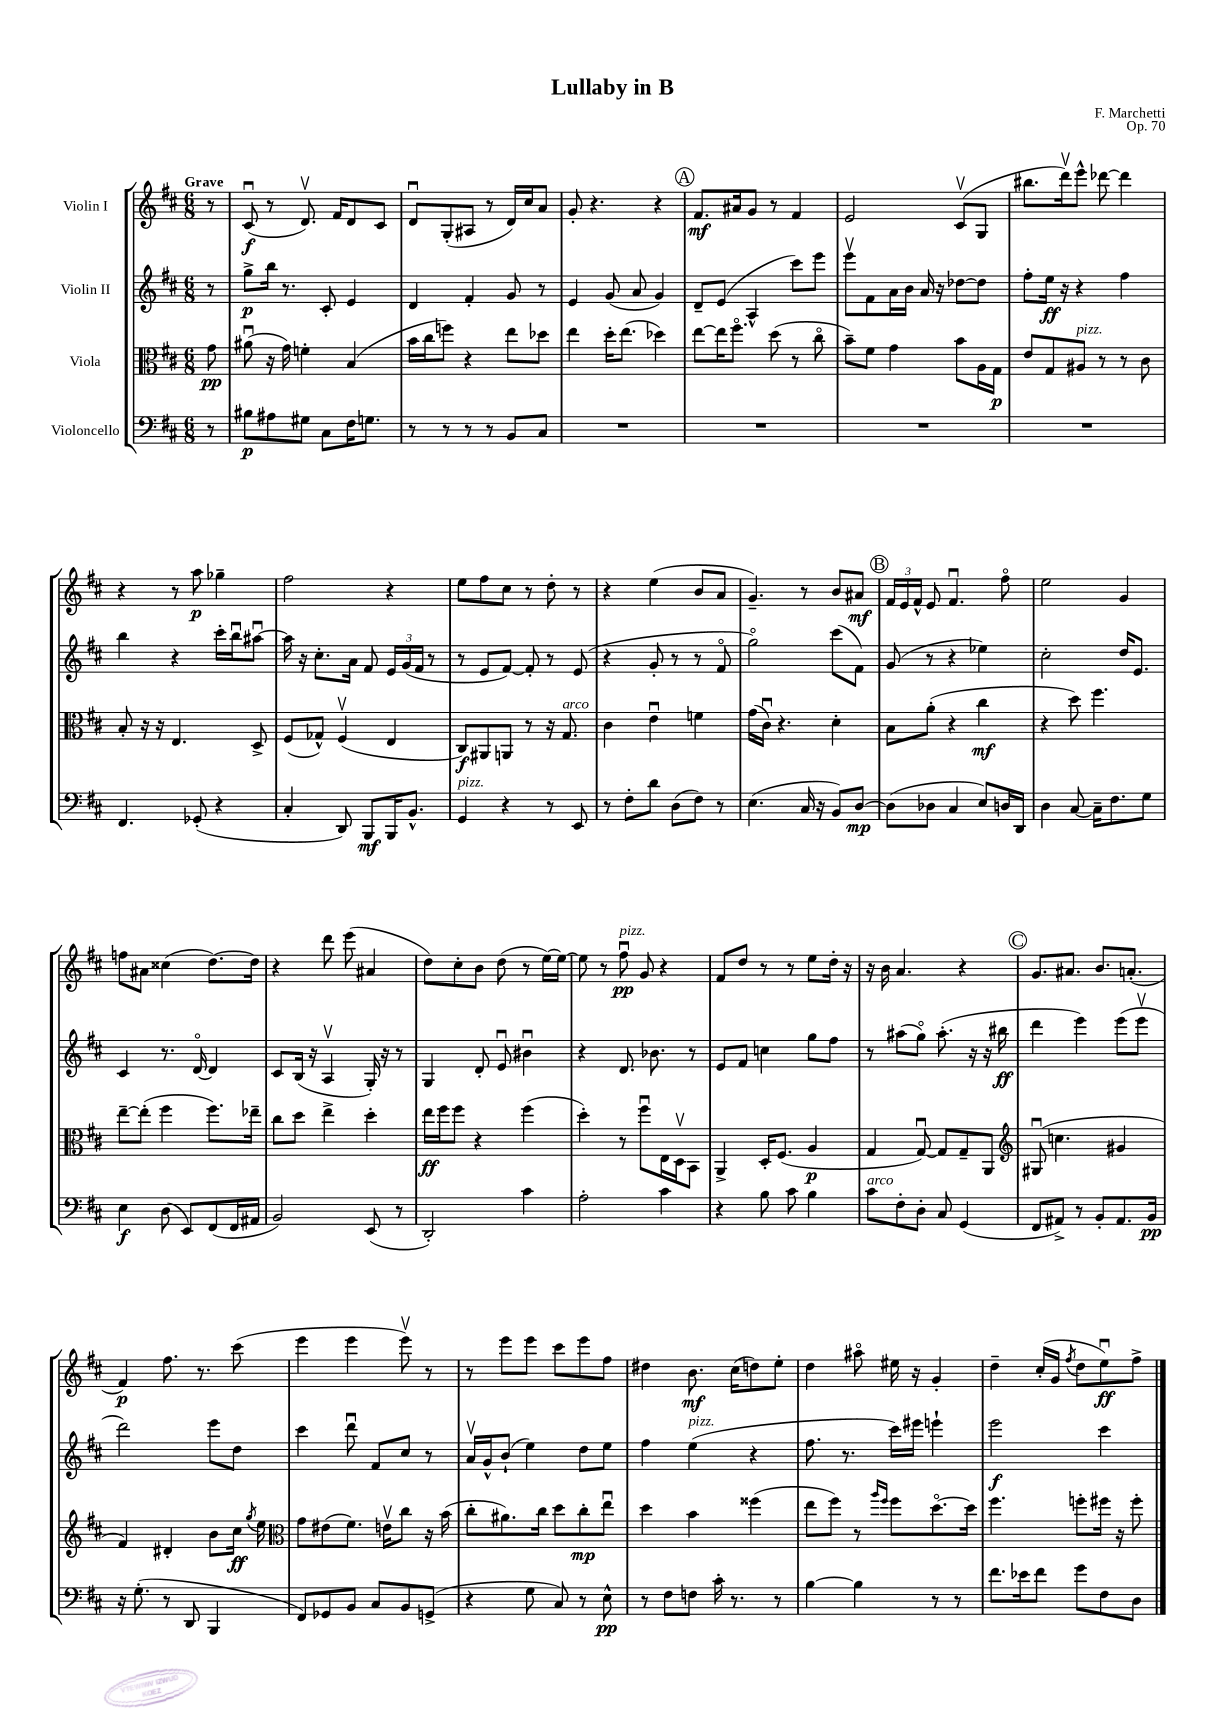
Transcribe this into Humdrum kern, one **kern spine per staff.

**kern	**dynam	**kern	**dynam	**kern	**dynam	**kern	**dynam
*part4	*part4	*part3	*part3	*part2	*part2	*part1	*part1
*staff4	*staff4	*staff3	*staff3	*staff2	*staff2	*staff1	*staff1
*I"Violoncello	*	*I"Viola	*	*I"Violin II	*	*I"Violin I	*
*clefF4	*	*clefC3	*	*clefG2	*	*clefG2	*
*k[f#c#]	*	*k[f#c#]	*	*k[f#c#]	*	*k[f#c#]	*
*M6/8	*	*M6/8	*	*M6/8	*	*M6/8	*
=	=	=	=	=	=	=	=
!	!	!	!	!	!	!LO:TX:a:B:t=Grave	!
8r	.	8g\	pp	8r	.	8r	.
=1	=1	=1	=1	=1	=1	=1	=1
8B#X\L	p	(8a#Xu\	.	8gg^\L	p	(8c#u/	f
8A#X\	.	16r	.	16bb\Jk	.	8r	.
.	.	16g\)	.	8.r	.	.	.
8G#X\J	.	4fn'\	.	.	.	8.dv/)	.
8C#\L	.	.	.	8c#'/	.	.	.
.	.	.	.	.	.	16f#/KL	.
16F#\K	.	(4B/	.	4e/	.	8d/	.
8.Gn\J	.	.	.	.	.	.	.
.	.	.	.	.	.	8c#/J	.
=2	=2	=2	=2	=2	=2	=2	=2
8r	.	16b\LL	.	4d/	.	8du/L	.
.	.	16cc#\J	.	.	.	.	.
8r	.	8ffn\J)	.	.	.	(8G'/	.
8r	.	4r	.	4f#'/	.	8A#X/J	.
8r	.	.	.	.	.	8r	.
8BB/L	.	8ee\L	.	8g/	.	16d/LL)	.
.	.	.	.	.	.	16cc#/J	.
8C#/J	.	8dd-X\J	.	8r	.	8a/J	.
=3	=3	=3	=3	=3	=3	=3	=3
2.r	.	4ee\	.	4e/	.	8g'/	.
.	.	.	.	.	.	4.r	.
.	.	16dd'\KL	.	(8g/	.	.	.
.	.	(8.ee\J	.	.	.	.	.
.	.	.	.	8a/	.	.	.
.	.	4dd-X\)	.	4g/)	.	4r	.
!!LO:REH:place=s1:t=A
=4	=4	=4	=4	=4	=4	=4	=4
2.r	.	[8ee\L	.	8d~/L	.	8.f#/L	mf
.	.	16ee\K]	.	(8e/J	.	.	.
.	.	8.ff#\J	.	.	.	16a#X/k	.
.	.	.	.	4A^^/	.	8g/J	.
.	.	(8dd\	.	.	.	8r	.
.	.	8r	.	8ccc#\L)	.	4f#/	.
.	.	8cc#\	.	8eee\J	.	.	.
=5	=5	=5	=5	=5	=5	=5	=5
2.r	.	8b~\L)	.	8eeev\L	.	2e/	.
.	.	8f#\J	.	8f#\	.	.	.
.	.	4g\	.	16a\L	.	.	.
.	.	.	.	16b\JJ	.	.	.
.	.	.	.	16a/	.	.	.
.	.	.	.	16r	.	.	.
.	.	8b\L	.	[8dd-X\L	.	(8c#v/L	.
.	.	16A\L	.	8dd-\J]	.	8G/J	.
.	.	16G\JJ	p	.	.	.	.
=6	=6	=6	=6	=6	=6	=6	=6
2.r	.	8e/L	.	8ff#'\L	.	8.bb#X\L	.
.	.	8G/	.	16ee\Jk	ff	.	.
.	.	.	.	16r	.	16dddv\k)	.
!	!	!LO:TX:a:i:t=pizz.	!	!	!	!	!
.	.	8A#X/J	.	4r	.	8eee^^\J	.
.	.	8r	.	.	.	[8ddd-X\	.
.	.	8r	.	4ff#\	.	4ddd-\]	.
.	.	8c#\	.	.	.	.	.
!!LO:LB:g=z
=7	=7	=7	=7	=7	=7	=7	=7
4.FF#/	.	8B'/	.	4bb\	.	4r	.
.	.	16r	.	.	.	.	.
.	.	16r	.	.	.	.	.
.	.	4.E/	.	4r	.	8r	.
(8GG-X'/	.	.	.	.	.	8aa\	p
4r	.	.	.	16ccc#'\LL	.	4gg-X~\	.
.	.	.	.	16bbu\J	.	.	.
.	.	8D^/	.	[8aa#Xu\J	.	.	.
=8	=8	=8	=8	=8	=8	=8	=8
4C#'/	.	(8F#/L	.	16aa#\]	.	2ff#\	.
.	.	.	.	16r	.	.	.
.	.	8G-X^^/J)	.	8.cc#'\L	.	.	.
8DD/)	.	(4F#v/	.	.	.	.	.
.	.	.	.	16a\Jk	.	.	.
8BBB/L	mf	.	.	8f#/	.	.	.
16BBB/K	.	4E/	.	24e/LL	.	4r	.
.	.	.	.	(24g/	.	.	.
8.BB^^/J	.	.	.	.	.	.	.
.	.	.	.	24f#/JJ	.	.	.
.	.	.	.	8r	.	.	.
=9	=9	=9	=9	=9	=9	=9	=9
!LO:TX:a:i:t=pizz.	!	!	!	!	!	!	!
4GG/	.	8C#/L)	f	8r	.	8ee\L	.
.	.	8AA#X/	.	8e/L	.	8ff#\	.
4r	.	8AAn/J	.	[8f#/J)	.	8cc#\J	.
.	.	8r	.	8f#'/]	.	8r	.
8r	.	16r	.	8r	.	8dd'\	.
!	!	!LO:TX:a:i:t=arco	!	!	!	!	!
.	.	8.G/	.	.	.	.	.
8EE/	.	.	.	(8e/	.	8r	.
=10	=10	=10	=10	=10	=10	=10	=10
8r	.	4c#\	.	4r	.	4r	.
8F#'\L	.	.	.	.	.	.	.
8d\J	.	4eu\	.	8g'/	.	(4ee\	.
(8D\L	.	.	.	8r	.	.	.
8F#\J)	.	4fn\	.	8r	.	8b/L	.
8r	.	.	.	8f#/	.	8a/J	.
=11	=11	=11	=11	=11	=11	=11	=11
(4.E\	.	(16g\LL	.	2gg\)	.	4.g~/)	.
.	.	16c#u\JJ)	.	.	.	.	.
.	.	4.r	.	.	.	.	.
16C#/	.	.	.	.	.	8r	.
16r	.	.	.	.	.	.	.
8BB/L)	.	4d'\	.	(8ccc#\L	.	8b/L	.
[8D/J	mp	.	.	8f#\J)	.	8a#X/J	mf
!!LO:REH:place=s1:t=B
=12	=12	=12	=12	=12	=12	=12	=12
(8D\L]	.	8B\L	.	(8g/	.	24f#/LL	.
.	.	.	.	.	.	24e/	.
.	.	.	.	.	.	24f#^^/JJ	.
8D-X\J	.	(8a'\J	.	8r	.	8e/	.
4C#/	.	4r	.	4r	.	4.f#u/	.
8E/L)	.	4cc#\	mf	4ee-X\)	.	.	.
16Dn/L	.	.	.	.	.	8ff#\	.
16DD/JJ	.	.	.	.	.	.	.
=13	=13	=13	=13	=13	=13	=13	=13
4D\	.	4r	.	2cc#'\	.	2ee\	.
[8C#/	.	8dd\)	.	.	.	.	.
16C#~\KL]	.	4.ff#\	.	.	.	.	.
8.F#\	.	.	.	.	.	.	.
.	.	.	.	16dd/KL	.	4g/	.
.	.	.	.	8.e/J	.	.	.
8G\J	.	.	.	.	.	.	.
!!LO:LB:g=z
=14	=14	=14	=14	=14	=14	=14	=14
4E\	f	[8ee~\L	.	4c#/	.	8ffn\L	.
.	.	(8ee'\J]	.	.	.	8a#X\J	.
(8D\	.	4ff#\	.	8.r	.	(4cc##X\	.
8EE/L)	.	.	.	.	.	.	.
.	.	.	.	[16d/	.	.	.
(8FF#/	.	8.ff#\L)	.	4d/]	.	[8.dd\L)	.
16FF#/L	.	.	.	.	.	.	.
16AA#X/JJ	.	16ee-X~\Jk	.	.	.	16dd\Jk]	.
=15	=15	=15	=15	=15	=15	=15	=15
2BB/)	.	8cc#\L	.	8c#/L	.	4r	.
.	.	8dd\J	.	(16B/Jk	.	.	.
.	.	.	.	16r	.	.	.
.	.	4ee^\	.	4Av/	.	8ddd\	.
.	.	.	.	.	.	(8eee\	.
(8EE/	.	4dd'\	.	16G'/)	.	4a#X/	.
.	.	.	.	16r	.	.	.
8r	.	.	.	8r	.	.	.
=16	=16	=16	=16	=16	=16	=16	=16
2DD'/)	.	16ee\LL	ff	4G/	.	8dd\L)	.
.	.	16ff#\J	.	.	.	.	.
.	.	8ff#\J	.	.	.	8cc#'\	.
.	.	4r	.	8d'/	.	8b\J	.
.	.	.	.	8eu/	.	(8dd\	.
4c#\	.	(4ff#\	.	4b#Xu\	.	8r	.
.	.	.	.	.	.	[16ee\LL)	.
.	.	.	.	.	.	16ee\JJ_	.
=17	=17	=17	=17	=17	=17	=17	=17
2A'\	.	4dd'\)	.	4r	.	8ee\]	.
.	.	.	.	.	.	8r	.
!	!	!	!	!	!	!LO:TX:a:i:t=pizz.	!
.	.	8r	.	8.d/	.	8ff#u\	pp
.	.	8ff#u\L	.	.	.	8g/	.
.	.	.	.	8.b-X\	.	.	.
4c#\	.	16E\L	.	.	.	4r	.
.	.	16Dv\J	.	.	.	.	.
.	.	8BB\J	.	8r	.	.	.
=18	=18	=18	=18	=18	=18	=18	=18
4r	.	4AA^/	.	8e/L	.	8f#/L	.
.	.	.	.	8f#/J	.	8dd/J	.
8B\	.	16D'/KL	.	4ccn\	.	8r	.
.	.	(8.F#/J	.	.	.	.	.
8c#\	.	.	.	.	.	8r	.
4B\	.	4A/	p	8gg\L	.	8ee\L	.
.	.	.	.	8ff#\J	.	16dd'\Jk	.
.	.	.	.	.	.	16r	.
=19	=19	=19	=19	=19	=19	=19	=19
!LO:TX:a:i:t=arco	!	!	!	!	!	!	!
8c#\L	.	4G/	.	8r	.	16r	.
.	.	.	.	.	.	16b\	.
8F#'\	.	.	.	(8aa#X\L	.	4.a/	.
8D'\J	.	[8Gu/)	.	8gg\J)	.	.	.
8C#/	.	8G/L]	.	(8.aa#'\	.	.	.
(4GG/	.	8G~/	.	.	.	4r	.
.	.	.	.	16r	.	.	.
.	.	8AA/J	.	16r	.	.	.
.	.	.	.	16bb#X\	ff	.	.
!!LO:REH:place=s1:t=C
=20	=20	=20	=20	=20	=20	=20	=20
*	*	*clefG2	*	*	*	*	*
8FF#/L	.	(8G#Xu/	.	4ddd\	.	8.g/L	.
8AA#X^/J)	.	4.ccn\	.	.	.	.	.
.	.	.	.	.	.	8.a#X/J	.
8r	.	.	.	4eee\)	.	.	.
8BB'/L	.	.	.	.	.	8.b/L	.
8.AA#/	.	4g#X/	.	(8eee\L	.	.	.
.	.	.	.	.	.	(8.an'/J	.
.	.	.	.	8eeev\J	.	.	.
16BB/Jk	pp	.	.	.	.	.	.
!!LO:LB:g=z
=21	=21	=21	=21	=21	=21	=21	=21
16r	.	4f#/)	.	2ddd\)	.	4f#/)	p
(8.G'\	.	.	.	.	.	.	.
8r	.	4d#X'/	.	.	.	8.ff#\	.
8DD/	.	.	.	.	.	.	.
.	.	.	.	.	.	8.r	.
4BBB/	.	8b\L	.	8eee\L	.	.	.
.	.	16cc#\Jk	ff	8dd\J	.	(8ccc#\	.
.	.	8qgg/	.	.	.	.	.
.	.	16ee\	.	.	.	.	.
=22	=22	=22	=22	=22	=22	=22	=22
*	*	*clefC3	*	*	*	*	*
8FF#/L)	.	8g\L	.	4ccc#\	.	4eee\	.
8GG-X/	.	(8e#X\	.	.	.	.	.
8BB/J	.	8.f#\J)	.	8dddu\	.	4eee\	.
8C#/L	.	.	.	8f#/L	.	.	.
.	.	16env\KL	.	.	.	.	.
8BB/	.	8cc#\J	.	8cc#/J	.	8eeev\)	.
(8GGn^/J	.	16r	.	8r	.	8r	.
.	.	(16b\	.	.	.	.	.
=23	=23	=23	=23	=23	=23	=23	=23
4r	.	8cc#'\L	.	16av/LL	.	8r	.
.	.	.	.	16g^^/J	.	.	.
.	.	8.a#X\)	.	(8b`/J	.	8eee\L	.
8G\	.	.	.	4ee\)	.	8eee\J	.
.	.	16cc#\Jk	.	.	.	.	.
8C#/)	.	8dd\L	.	.	.	8ccc#\L	.
8r	.	8cc#'\	mp	8dd\L	.	8eee\	.
8E^^\	pp	8eeu\J	.	8ee\J	.	8ff#\J	.
=24	=24	=24	=24	=24	=24	=24	=24
8r	.	4dd\	.	4ff#\	.	4dd#X\	.
8F#\L	.	.	.	.	.	.	.
!	!	!	!	!LO:TX:a:i:t=pizz.	!	!	!
8Fn\J	.	4b\	.	(4ee\	.	8.b\	mf
16c#'\	.	.	.	.	.	.	.
8.r	.	.	.	.	.	(16cc#\KL	.
.	.	(4ff##X\	.	4r	.	8ddn\)	.
8r	.	.	.	.	.	8ee'\J	.
=25	=25	=25	=25	=25	=25	=25	=25
[4B\	.	8ee\L	.	8.ff#\	.	4dd\	.
.	.	8ff#\J)	.	.	.	.	.
.	.	.	.	8.r	.	.	.
4B\]	.	8r	.	.	.	8aa#X\	.
.	.	16qqaa/LL	.	.	.	.	.
.	.	16qqff#/JJ	.	.	.	.	.
.	.	8ff#\L	.	16ccc#\LL)	.	16ee#X\	.
.	.	.	.	16eee#X\JJ	.	16r	.
8r	.	[8.dd\	.	4eeen`\	.	4g'/	.
8r	.	.	.	.	.	.	.
.	.	16dd\Jk]	.	.	.	.	.
=26	=26	=26	=26	=26	=26	=26	=26
8.f#\L	.	4.ff#\	.	2eee\	f	4dd~\	.
16e-X\k	.	.	.	.	.	.	.
8f#\J	.	.	.	.	.	(16cc#'/LL	.
.	.	.	.	.	.	16g/JJ	.
.	.	.	.	.	.	8qff#/	.
8g\L	.	8ffn'\L	.	.	.	8dd\L	.
8F#\	.	16ff#X\Jk	.	4ccc#\	.	8eeu\)	ff
.	.	16r	.	.	.	.	.
8D\J	.	8ff#'\	.	.	.	8ff#^\J	.
==	==	==	==	==	==	==	==
*-	*-	*-	*-	*-	*-	*-	*-
